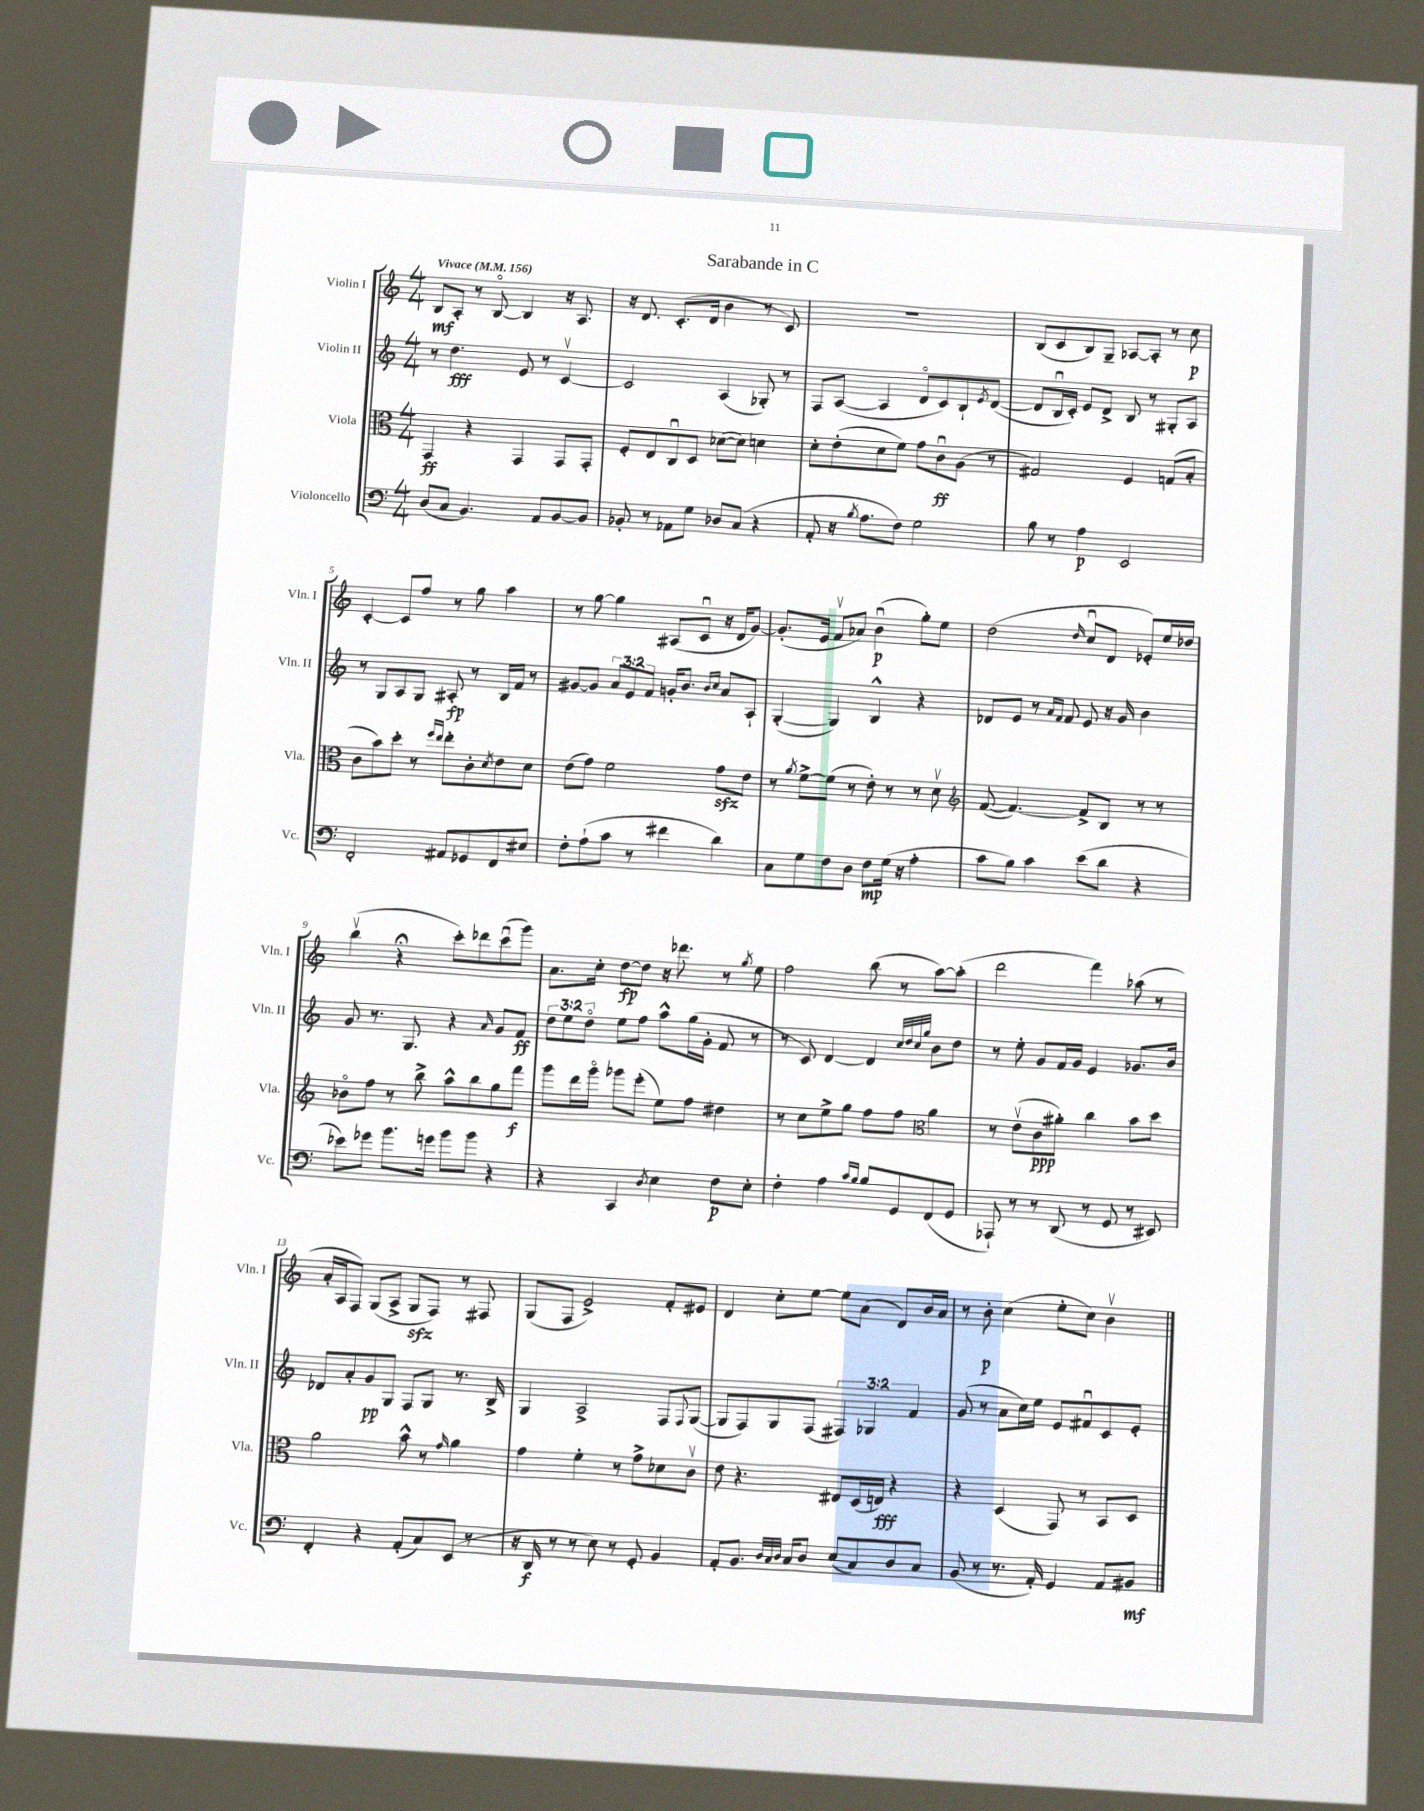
\header { title = "Sarabande in C" }
<<
\new StaffGroup <<
\new Staff = "s0" \with { instrumentName = "Violin I" shortInstrumentName = "Vln. I" } {
    \clef treble \key c \major \numericTimeSignature \time 4/4 \tempo "Vivace" 4 = 156
    b8\mf a8-. r8 b8~\flageolet b4 r16 a8. |
    r16 d'8. c'8.-.( d'16 b'4 r8 c'8) |
    R1 |
    b8( c'8 b8) g8-- aes8~ aes8-. r8 c''8\p |
    c'4~-. c'8 f''8 r8 g''8 a''4 |
    r8 g''8~ g''4 ais8( c'8\downbow r16 d'16 g'8~) |
    g'8.-.( e'16 f'8\upbow aes'8) b'4\downbow\p( g''8-.) e''8 |
    d''2( \grace { d''16 } c''8\downbow d'8 ees'8-.) e''16 des''16 |
    b''4\upbow( r4\fermata c'''8-.) des'''8 c'''8\downbow( g'''8) |
    a'8. c''16-. d''8~\fp d''8 r16 des'''8. r8 \acciaccatura { g''8 } e''8 |
    f''2 b''8( r8 a''8~) a''8-.( |
    d'''2 f'''4) aes''8( r8 |
    a'16-. a16 f8) g8( a8-> g8\sfz f8) r8 fis8 |
    g8( f8 e'2->) f'8-. eis'8 |
    d'4 c''8-. e''8~ e''8 a'8( d'8) b'16 a'16 |
    r8 b'8-.\p c''4( e''8-. c''8) b'4\upbow \bar "|." |
}
\new Staff = "s1" \with { instrumentName = "Violin II" shortInstrumentName = "Vln. II" } {
    \clef treble \key c \major \numericTimeSignature \time 4/4 \override Staff.TupletNumber.text = #tuplet-number::calc-fraction-text
    r8 d''4.\fff e'8 r8 c'4~\upbow |
    c'2 a4( ges8-.) r8 |
    f8 a8~( a4 d'8\flageolet c'8) b8-! \acciaccatura { e'8 } d'8~( |
    d'8 b16\downbow c'16-.) e'8 d'8-> b8 r8 gis8-. a8 |
    r8 g8 a8 g8 ais8-.\fp r8 b16 f'16 r8 |
    gis'8~ gis'8 \tuplet 3/2 { a'8 e'8 f'8 } g'16-. b'8. \grace { b'16 c''16 } a'8 a8-! |
    g4~-.( g4) b4-^ r4 |
    des'8 e'8 r8 \grace { a'16 f'16 } f'8 e'8 r16 g'16 b'4 |
    g'8 r8. g8. r4 \grace { a'16 } g'8 f'8\ff |
    \tuplet 3/2 { d''8 e''8 d''8\flageolet } e''8 f''8 a''8-^ g''16( g'16-. f'8 r8 |
    r8 c'8) d'4~ d'4 \grace { c''32 d''32 c''32 g''32 } b'8 d''8 |
    r8 e''8-. g'8 f'16 g'16 e'4 ges'8. b'16 |
    des'8 a'8-. g'8\pp g8 f8 g8 r8. b16-> |
    g4 a2-> f8 \appoggiatura { f8 } g8~( |
    g8 f8) g8 f8( \tuplet 3/2 { fis4) ges4 f'4 } |
    g'8( r8 a'8 c''16) e''16 e'8 fis'8\downbow c'8 e'8-. \bar "|." |
}
\new Staff = "s2" \with { instrumentName = "Viola" shortInstrumentName = "Vla." } {
    \clef alto \key c \major \numericTimeSignature \time 4/4
    g,4\ff r4 g,4 g,8 g,8-. |
    f8-. e8 c8\downbow d8 des'8~( des'8) d'4 |
    d'8-. e'8-.( d'8 f'8) g'8 c'8\downbow\ff a8( r8 |
    gis2) f4 g8( b8-. |
    c'8 b'8) d''8-. r8 \grace { f''16 e''16 } e''8-. c'8-. \acciaccatura { d'8 } e'8 d'8 |
    e'8( g'8) f'2 g'8\sfz e'8 |
    r8 \acciaccatura { a'8 } f'8~-> f'8( r8 e'8-.) r8 r8 d'8\upbow |
    \clef treble f'8~( f'4.~) f'8-> b8 r8 r8 |
    bes'8\flageolet f''8 r8 b''8-> a''8-^ b''8 g''8 f'''8\f |
    g'''8 d'''16 g'''16\flageolet ges'''8 e'''8-.( e''8) f''8 dis''4 |
    r8 c''8 e''8-> g''8 f''8 f''8 \clef alto a'4 |
    r8 e'8\upbow( c'8\ppp ais'8-.) c''4 b'8 d''8 |
    a'2 b'8-^ r8 \grace { g'16 } a'4 |
    g'4 f'4-. r8 g'8-> des'8 c'8\upbow |
    e'8 r4. eis8 d16( e16\fff) r4 |
    r4 d4( g,8) r8 b,8 d8 \bar "|." |
}
\new Staff = "s3" \with { instrumentName = "Violoncello" shortInstrumentName = "Vc." } {
    \clef bass \key c \major \numericTimeSignature \time 4/4
    d8( c8 b,4.) a,8 b,8~ b,8 |
    bes,8-. r8 aes,8 g8 des8 c8( r4 |
    a,8-. r16 \acciaccatura { b8 } a8. f8) g2 |
    b8 r8 a4\p e,2 |
    f,2-. ais,8 ges,8 f,8 eis8 |
    f8-. a8-!( c'8 r8 fis'4 d'4) |
    c8 g8 f8 d8 f8\mp g16( r16 a4-. |
    c'8 b8) c'4 e'8( d'8 r4 |
    ees'8) ges'8 b'8. g'16 b'8 b'8 r4 |
    r4 c,4 \acciaccatura { d8 } e4 f8\p e8-. |
    f4-. a4 \grace { c'16 b16 } b8 g,8 f,8( g,8 |
    aes,,8-!) r8 r8 d,8( r8 g,8 r8 eis,8) |
    f,4-. r4 a,8-.( c8) e,8( r8 |
    r16 d,16\f r8 r8 e8) r8 g,8-. b,4 |
    a,8-. b,8. \grace { d32 c32 d32 } c16 d8 e8( c8) d8 c8 |
    b,8( r8 r8. a,16-.) g,4 a,8 bis,8\mf \bar "|." |
}
>>
>>
